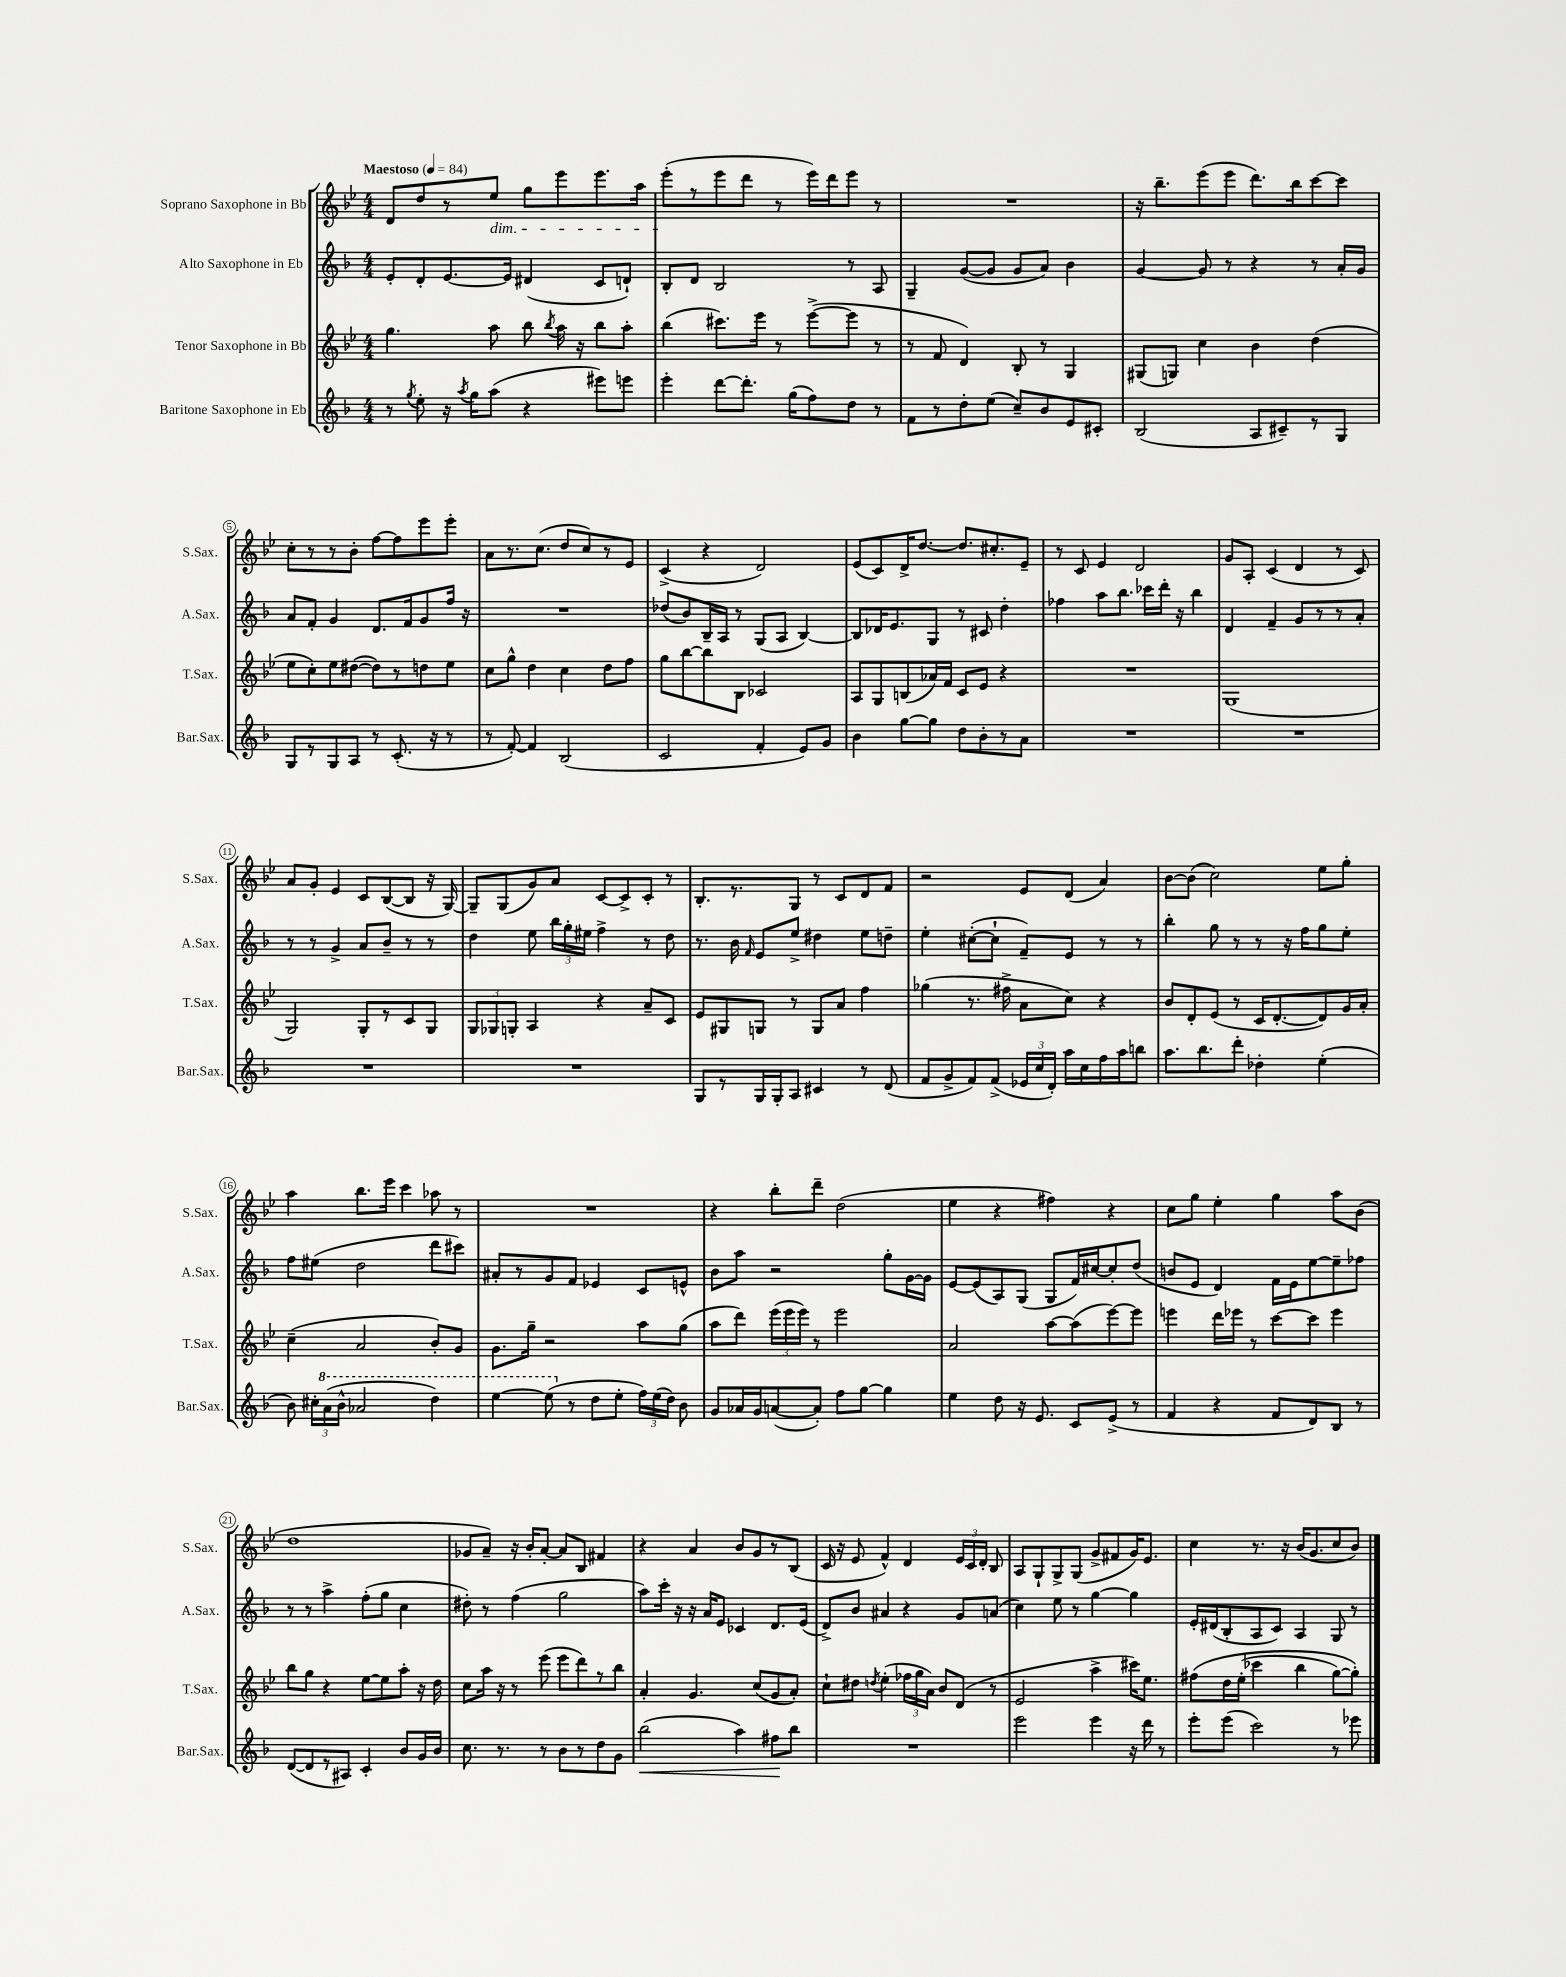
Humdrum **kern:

**kern	**dynam	**kern	**kern	**kern
*part4	*part4	*part3	*part2	*part1
*staff4	*staff4	*staff3	*staff2	*staff1
*I"Baritone Saxophone in Eb	*	*I"Tenor Saxophone in Bb	*I"Alto Saxophone in Eb	*I"Soprano Saxophone in Bb
*I'Bar.Sax.	*	*I'T.Sax.	*I'A.Sax.	*I'S.Sax.
*clefG2	*	*clefG2	*clefG2	*clefG2
*k[b-]	*	*k[b-e-]	*k[b-]	*k[b-e-]
*M4/4	*	*M4/4	*M4/4	*M4/4
*MM84	*	*MM84	*MM84	*MM84
=1	=1	=1	=1	=1
!	!	!	!	!LO:TX:a:B:t=Maestoso
8r	.	4.gg\	8e'/L	8d/L
8qgg/	.	.	.	.
8ee'\	.	.	8d'/	8dd/
16r	.	.	[8.e/	8r
8qaa/	.	.	.	.
16gg\KL	.	.	.	.
!	!	!	!	!LO:TX:b:i:t=dim.
(8aa\J	.	8aa\	.	8ee-/J
.	.	.	16e/Jk]	.
4r	.	8bb-\	(4d#X/	8gg\L
.	.	8qbb-/	.	.
.	.	16aa\	.	8eee-\
.	.	16r	.	.
8eee#X\L)	.	8bb-\L	8c/L	8.eee-\
8eeen\J	.	8aa'\J	8dn`/J)	.
.	.	.	.	16aa\Jk
=2	=2	=2	=2	=2
4eee'\	.	(4bb-\	8B-'/L	(8eee-'\L
.	.	.	8d/J	8r
[8ddd\L	.	8.ccc#X\L)	2B-/	8eee-\
8.ddd'\J]	.	.	.	8ddd\J
.	.	16eee-\Jk	.	.
.	.	8r	.	8r
(16gg\KL	.	.	.	.
8ff\)	.	([8eee-^\L	.	16eee-\LL)
.	.	.	.	16ddd\J
8dd\J	.	8eee-\J]	8r	8eee-\J
8r	.	8r	8A/	8r
=3	=3	=3	=3	=3
8f\L	.	8r	4G~/	1r
8r	.	8f/	.	.
8dd'\	.	4d/)	([8g/L	.
(8ee\J	.	.	8g/J]	.
8cc~/L)	.	8B-'/	8g/L	.
8b-/	.	8r	8a/J)	.
8e/	.	4G/	4b-\	.
8c#X'/J	.	.	.	.
=4	=4	=4	=4	=4
(2B-/	.	(8G#X/L	[4g/	16r
.	.	.	.	8.bb-~\L
.	.	8Gn/J)	.	.
.	.	4cc\	8g/]	(8eee-\
.	.	.	8r	8eee-\J
8A/L	.	4b-\	4r	8.ddd\L)
8c#X~/)	.	.	.	.
.	.	.	.	16bb-\k
8r	.	(4dd\	8r	[8ccc\
8G/J	.	.	16a'/LL	8ccc\J]
.	.	.	16g/JJ	.
!!LO:LB:g=z
=5	=5	=5	=5	=5
8G/L	.	8ee-\L	8a/L	8cc'\L
8r	.	8cc'\)	8f'/J	8r
8G/	.	8ee-\	4g/	8r
8A/J	.	([8dd#X\J	.	8b-'\J
8r	.	8dd#\L])	8.d/L	[8ff\L
(8.c'/	.	8r	.	8ff\]
.	.	.	16f/k	.
.	.	8ddn\	8g/	8eee-\
16r	.	.	.	.
8r	.	8ee-\J	16ff/Jk	8eee-'\J
.	.	.	16r	.
=6	=6	=6	=6	=6
8r	.	8cc\L	1r	8a\L
[8f'/)	.	8gg^^\J	.	8.r
4f/]	.	4dd\	.	.
.	.	.	.	(8.cc\J
(2B-/	.	4cc\	.	8dd/L
.	.	.	.	8cc/)
.	.	8dd\L	.	8r
.	.	8ff\J	.	8e-/J
=7	=7	=7	=7	=7
2c/	.	8gg\L	(8dd-X/L	(4c^/
.	.	[8bb-\	8b-/)	.
.	.	8bb-\]	16B-~/L	4r
.	.	.	16A/JJ	.
.	.	8B-\J	8r	.
4f'/	.	2c-X/	(8G/L	2d/)
.	.	.	8A/J	.
8e/L)	.	.	[4B-/)	.
8g/J	.	.	.	.
=8	=8	=8	=8	=8
4b-\	.	8A/L	8B-/L]	(8e-/L
.	.	8G/	16d-X/K	8c/)
.	.	.	8.e/	.
[8gg\L	.	(8Bn/	.	16d^/K
.	.	.	.	[8.dd/J
8gg\J]	.	16a-X/L)	8G/J	.
.	.	16f/JJ	.	.
8dd\L	.	8c/L	8r	8.dd/L]
8b-'\	.	8e-/J	8c#X/	.
.	.	.	.	8.cc#X'/
8r	.	4r	4dd'\	.
8a\J	.	.	.	8e-~/J
=9	=9	=9	=9	=9
1r	.	1r	4ff-X\	8r
.	.	.	.	8c/
.	.	.	8aa\L	4e-/
.	.	.	8.bb-\J	.
.	.	.	.	2d/
.	.	.	16ccc-X\LL	.
.	.	.	16ddd'\JJ	.
.	.	.	16r	.
.	.	.	4bb-\	.
=10	=10	=10	=10	=10
1r	.	(1G	4d/	8g/L
.	.	.	.	8A'/J
.	.	.	4f~/	(4c/
.	.	.	8g/L	4d/
.	.	.	8r	.
.	.	.	8r	8r
.	.	.	8a'/J	8c/)
!!LO:LB:g=z
=11	=11	=11	=11	=11
1r	.	2G/)	8r	8a/L
.	.	.	8r	8g'/J
.	.	.	4g^/	4e-/
.	.	8G'/L	8a/L	8c/L
.	.	8r	8b-~/J	([8B-/
.	.	8c/	8r	8B-/J]
.	.	8G/J	8r	16r
.	.	.	.	[16G/)
=12	=12	=12	=12	=12
1r	.	12G/L	4dd\	8G~/L]
.	.	12G-X/	.	.
.	.	.	.	(8G/
.	.	12Gn'/J	.	.
.	.	4A/	8ee\	8g/)
.	.	.	24bb-\LL	8a/J
.	.	.	24gg'\	.
.	.	.	24ee#X\JJ	.
.	.	4r	4ff^\	[8c/L
.	.	.	.	8c^/]
.	.	8a~/L	8r	8c'/J
.	.	8c/J	8dd\	8r
=13	=13	=13	=13	=13
8G/L	.	8e-/L	8.r	8.B-'/L
8r	.	8G#X/	.	.
.	.	.	16b-\	8.r
.	.	.	16qqf/	.
16G/L	.	8Gn/J	8e/L	.
16G'/J	.	.	.	.
8A/J	.	8r	8ee^/J	8G/J
4c#X/	.	8G/L	4dd#X\	8r
.	.	8a/J	.	8c/L
8r	.	4ff\	8ee\L	8d/
(8d/	.	.	8ddn~\J	8f/J
=14	=14	=14	=14	=14
8f/L	.	(4gg-X\	4ee'\	2r
8g^/	.	.	.	.
8f/)	.	8.r	([8cc#X'\L	.
(8f^/J	.	.	8cc#`\J]	.
.	.	16ff#X^\	.	.
24e-X/LL	.	8a\L	8f~/L)	8e-/L
24cc/	.	.	.	.
24d'/JJ)	.	.	.	.
16aa\LL	.	8cc\J)	8e/J	(8d/J
16cc\	.	.	.	.
16ff\	.	4r	8r	4a/)
16aa\J	.	.	.	.
8bbn\J	.	.	8r	.
=15	=15	=15	=15	=15
8.aa\L	.	8b-/L	4bb-'\	[8b-\L
.	.	8d'/	.	(8b-\J]
8.bb-\	.	.	.	.
.	.	(8e-/J	8gg\	2cc\)
8ddd'\J	.	8r	8r	.
4dd-X'\	.	16c/KL	8r	.
.	.	[8.d'/	.	.
.	.	.	16r	.
.	.	.	16ff\KL	.
(4ee'\	.	8d/])	8gg\	8ee-\L
.	.	16g/L	8ee'\J	8gg'\J
.	.	16a'/JJ	.	.
!!LO:LB:g=z
=16	=16	=16	=16	=16
8b-\)	.	(4cc~\	8ff\L	4aa\
24cc#X'\LL	.	.	(8ee#X\J	.
*8va	*	*	*	*
(24aa\	.	.	.	.
24bb-^^\JJ	.	.	.	.
2aa-X/	.	2a/	2dd\	8.bb-\L
.	.	.	.	16eee-\Jk
.	.	.	.	4ccc\
4ddd\)	.	8b-'/L)	8ddd\L	8aa-X\
.	.	8g/J	8ccc#X\J)	8r
=17	=17	=17	=17	=17
[4eee\	.	8.g\L	8a#X'/L	1r
.	.	.	8r	.
.	.	16gg~\Jk	.	.
(8eee\]	.	2r	8g/	.
*X8va	*	*	*	*
8r	.	.	8f/J	.
8dd\L	.	.	4e-X/	.
8ee'\J	.	.	.	.
24ff\LL)	.	8aa\L	8c/L	.
(24ee\	.	.	.	.
24dd\JJ)	.	.	.	.
8b-\	.	(8gg\J	8en^^/J	.
=18	=18	=18	=18	=18
8g/L	.	8aa\L	8b-\L	4r
16a-X/L	.	8ddd\J)	8aa\J	.
16g/J	.	.	.	.
([8an/	.	(24eee-\LL	2r	8bb-'\L
.	.	24eee-\	.	.
.	.	24eee-\JJ)	.	.
8a'/J])	.	8r	.	8ddd~\J
8ff\L	.	2eee-\	.	(2dd\
[8gg\J	.	.	.	.
4gg\]	.	.	8gg'\L	.
.	.	.	[16g\L	.
.	.	.	16g\JJ]	.
=19	=19	=19	=19	=19
4ee\	.	2a/	[8e/L	4ee-\
.	.	.	(8e/]	.
8dd\	.	.	8A/)	4r
16r	.	.	(8G/J	.
8.e/	.	.	.	.
.	.	[8aa\L	8G/L	4ff#X\)
8c/L	.	(8aa\]	16f/L)	.
.	.	.	[16cc#X/J	.
(8e^/J	.	[8eee-\)	8cc#'/]	4r
8r	.	8eee-\J]	(8dd/J	.
=20	=20	=20	=20	=20
4f/	.	4eeen\	8bn/L	8cc\L
.	.	.	8e/J	8gg\J
4r	.	16ddd\LL	4d/)	4ee-'\
.	.	16eee-X\JJ	.	.
.	.	8r	.	.
8f/L	.	[8ccc\L	16f\LL	4gg\
.	.	.	16e\J	.
8d/)	.	8ccc\J]	[8ee\	.
8B-/J	.	4eee-\	8ee~\]	8aa\L
8r	.	.	8ff-X\J	(8b-\J
!!LO:LB:g=z
=21	=21	=21	=21	=21
([8d/L	.	8bb-\L	8r	1dd
8d/]	.	8gg\J	8r	.
8r	.	4r	4aa^\	.
8A#X/J)	.	.	.	.
4c'/	.	[8ee-\L	(8ff'\L	.
.	.	8ee-\]	8gg\J	.
8b-/L	.	8aa'\J	4cc\	.
16g/L	.	16r	.	.
16b-/JJ	.	16dd\	.	.
=22	=22	=22	=22	=22
8.cc\	.	8cc\L	8dd#X'\)	8g-X/L
.	.	16aa\Jk	8r	8a~/J)
8.r	.	16r	.	.
.	.	8r	(4ff\	16r
.	.	.	.	16b-'/KL
8r	.	(8eee-\	.	[8a'/J
8b-\L	.	8eee-\L	2gg\	8a/L]
8r	.	8ddd\)	.	8B-/J
8dd\	.	8r	.	4f#X/
8g\J	.	8bb-\J	.	.
=23	=23	=23	=23	=23
!	!LO:HP:b	!	!	!
(2bb-\	<	4a'/	8aa\L)	4r
.	.	.	16ccc'\Jk	.
.	.	.	16r	.
.	.	4.g/	16r	4a/
.	.	.	16a/KL	.
.	.	.	8e/J	.
4aa\)	.	.	4c-X/	8b-/L
.	.	(8cc/L	.	8g/
8ff#X\L	.	8g/	8.d/L	8r
8bb-\J	[	8a'/J)	.	(8B-/J
.	.	.	(16e/Jk	.
=24	=24	=24	=24	=24
1r	.	8cc`\L	8d^/L)	16c/
.	.	.	.	16r
.	.	8dd#X\J	8b-/J	8e-/
.	.	8qddn/	.	.
.	.	(4ee-'\	4a#X/	4f^^/)
.	.	24ff-X\LL	4r	4d/
.	.	24gg\	.	.
.	.	24a\JJ)	.	.
.	.	8b-/L	.	.
.	.	(8d/J	8g/L	24e-/LL
.	.	.	.	24c/
.	.	.	.	24d'/JJ
.	.	8r	(8an/J	8B-/
=25	=25	=25	=25	=25
2eee\	.	2e-/	4cc\)	8A/L
.	.	.	.	8G`/
.	.	.	8ee\	8G^/
.	.	.	8r	(8G/J
4eee\	.	4aa^\	[4gg\	8g^/L
.	.	.	.	8f#X/
16r	.	16ccc#X\KL)	4gg\]	16g/K)
16ddd\	.	8.ee-\J	.	8.e-/J
8r	.	.	.	.
=26	=26	=26	=26	=26
8eee'\L	.	(8ff#X\L	16e'/LL	4cc\
.	.	.	(16d#X/J	.
(8eee\J	.	16dd\L	8B-'/	.
.	.	(16ee-'\JJ	.	.
2ccc\)	.	4ccc-X\	8A/	8.r
.	.	.	8c/J)	.
.	.	.	.	16r
.	.	4bb-\	4A/	(16b-/KL
.	.	.	.	8.g/
8r	.	[8gg\L)	8G/	8cc/
8eee-X\	.	8gg'\J])	8r	8b-/J)
==	==	==	==	==
*-	*-	*-	*-	*-
